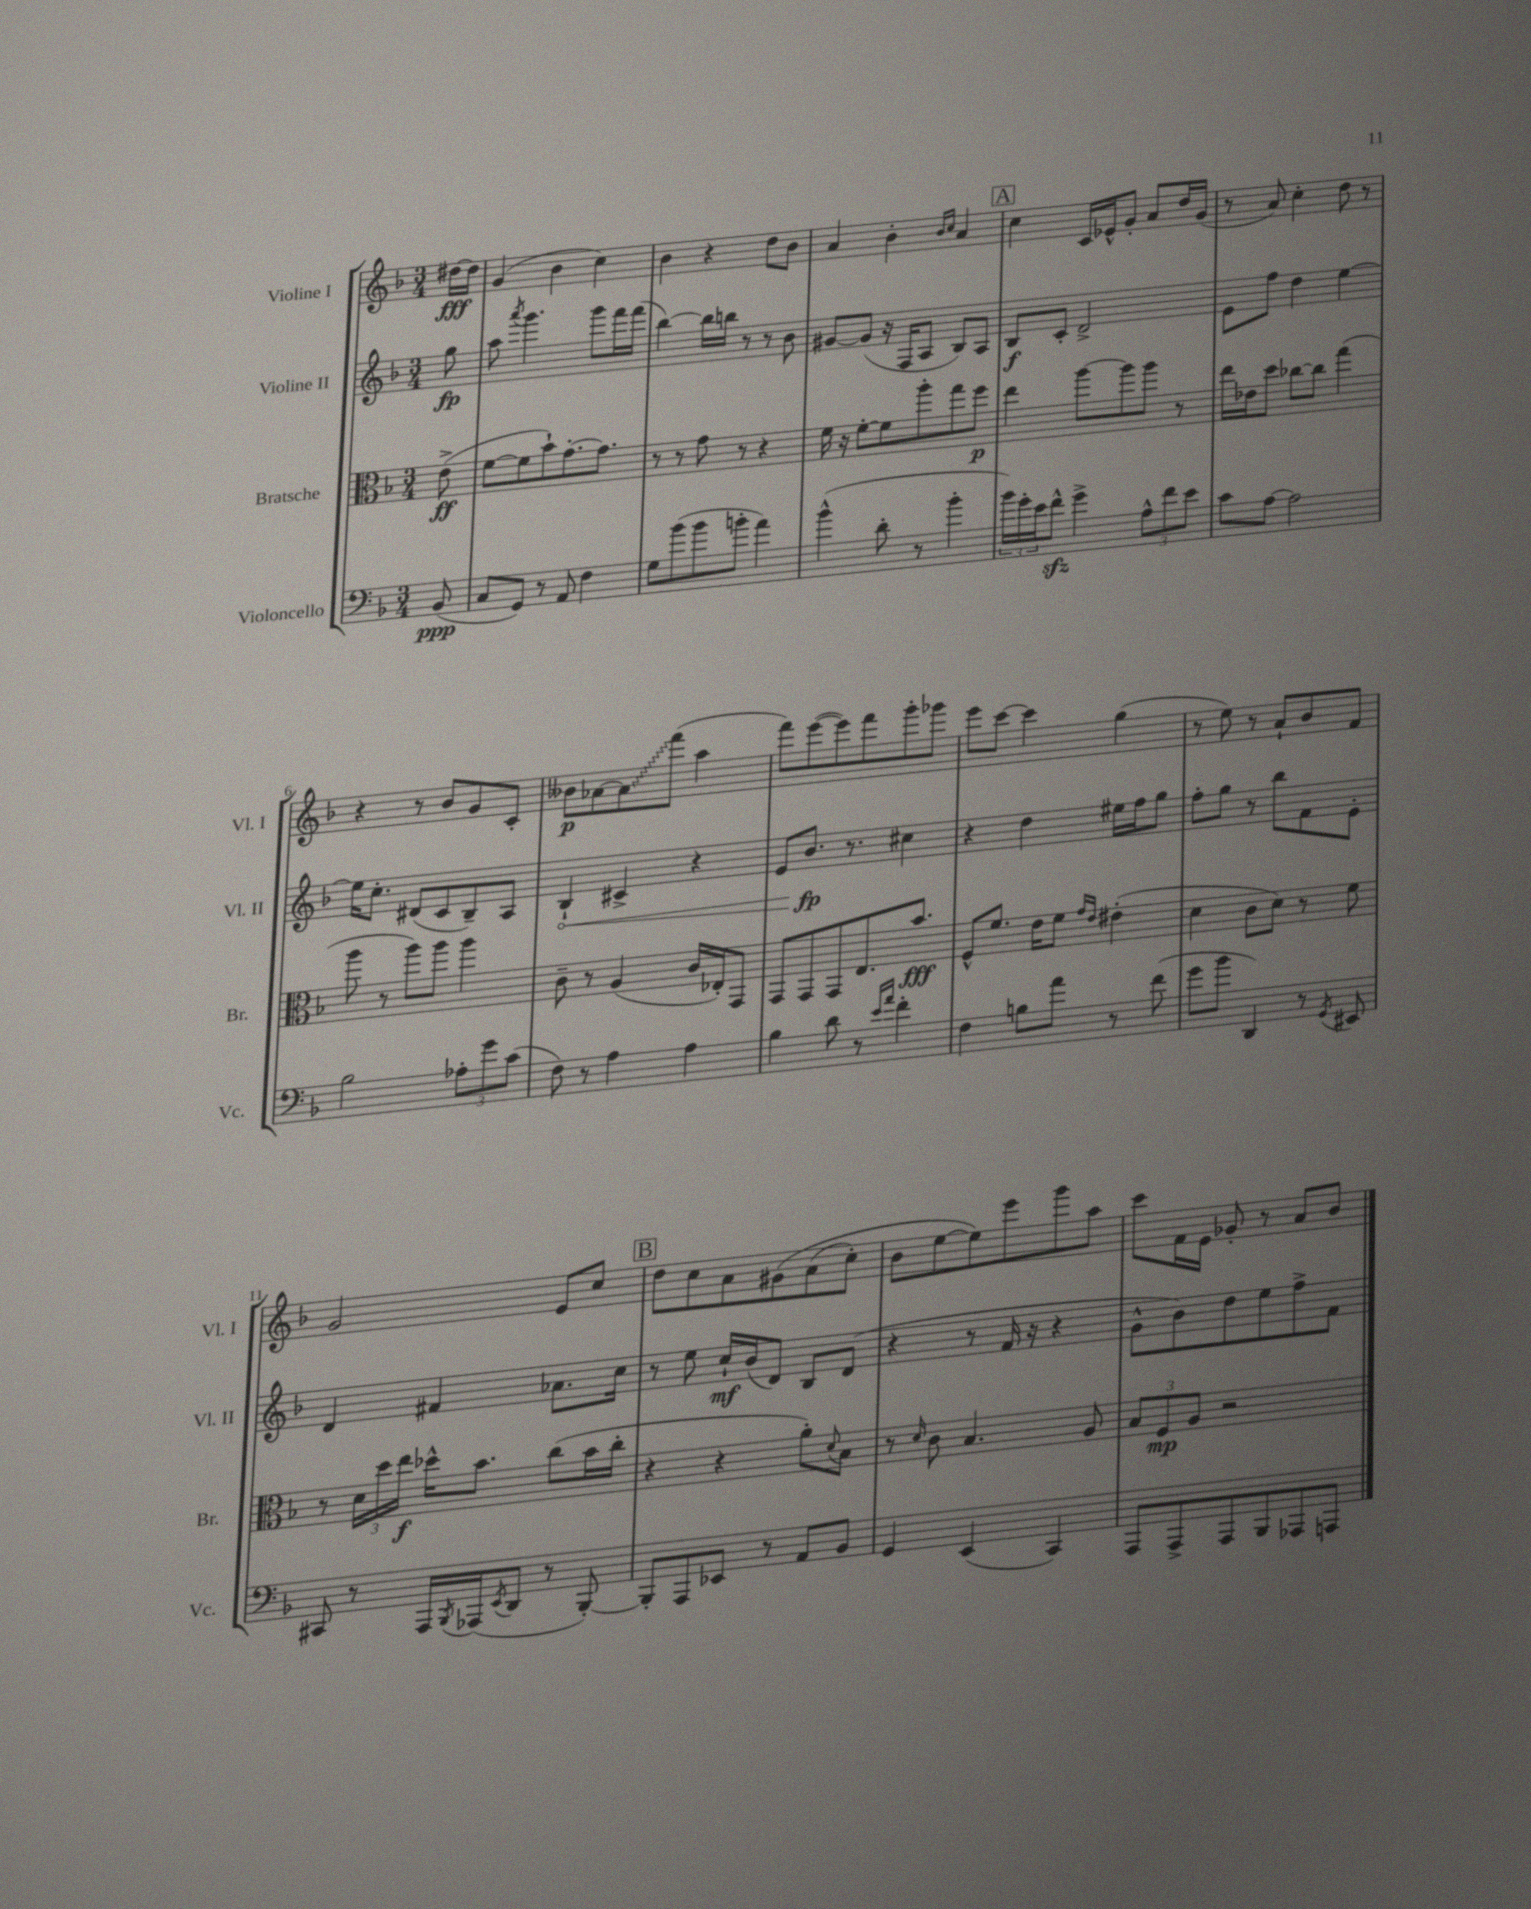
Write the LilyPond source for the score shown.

<<
\new StaffGroup <<
\new Staff = "s0" \with { instrumentName = "Violine I" shortInstrumentName = "Vl. I" } {
    \clef treble \key f \major \numericTimeSignature \time 3/4 \partial 8
    dis''16~\fff dis''16 |
    g'4( bes'4 c''4) |
    bes'4 r4 d''8 bes'8 |
    a'4 bes'4-. \grace { bes'16 c''16 } a'4 |
    \mark \markup { \box "A" } c''4 c'16 ees'16-^ g'8-. a'8 d''16 g'16( |
    r8 a'8) c''4-. d''8 r8 |
    r4 r8 bes'8 g'8 c'8-. |
    beses'8\p aes'8~ \once \override Glissando.style = #'zigzag aes'8\glissando f'''8( a''4 |
    f'''8) e'''8~( e'''8) f'''8 g'''8-. ges'''8 |
    e'''8 c'''8~ c'''4 g''4( |
    r8 e''8) r8 a'8-! bes'8 f'8 |
    g'2 e'8 c''8 |
    \mark \markup { \box "B" } d''8 c''8 a'8 gis'8\( a'8( c''8-.) |
    bes'8 e''8~ e''8\) e'''8 g'''8 a''8 |
    c'''8 f'16 e'16 ges'8-. r8 a'8 bes'8 \bar "|." |
}
\new Staff = "s1" \with { instrumentName = "Violine II" shortInstrumentName = "Vl. II" } {
    \clef treble \key f \major \numericTimeSignature \time 3/4 \partial 8
    g''8\fp |
    a''8 \acciaccatura { a'''8 } g'''4. g'''8 f'''16 f'''16( |
    bes''4~) bes''16 b''16 r8 r8 bes'8 |
    gis'8~ gis'8( r16 f16 a8 bes8) a8 |
    \mark \markup { \box "A" } bes8\f c'8-. d'2-> |
    e'8 f''8 d''4 e''4~ |
    e''16 c''8.-. dis'8( c'8 bes8--) a8 |
    \once \override Hairpin.circled-tip = ##t bes4-!\< cis'4-> r4 |
    e'8 bes'8.\fp\! r8. cis''4 |
    r4 d''4 eis''16 f''16 g''8 |
    f''8-. g''8 r8 bes''8 f'8 e'8-. |
    d'4 fis'4 aes'8. c''16 |
    \mark \markup { \box "B" } r8 e''8 c''16-!\mf bes'16( d'8) bes8 d'8( |
    r4 r8 f'16 r16 r4 |
    g'8-^ bes'8) d''8 e''8 f''8-> f'8 \bar "|." |
}
\new Staff = "s2" \with { instrumentName = "Bratsche" shortInstrumentName = "Br." } {
    \clef alto \key f \major \numericTimeSignature \time 3/4 \partial 8
    e'8->\ff( |
    f'8~ f'8 bes'8-!) g'8.~-. g'8. |
    r8 r8 g'8 r8 r4 |
    f'16 r16 f'8~-. f'8 a''8-. g''8 f''8\p |
    \mark \markup { \box "A" } e''4 a''8~ a''8 a''8 r8 |
    e''16 ees'16 d''8 ces''8~ ces''8 g''4( |
    a''8 r8 a''8) a''8 a''4 |
    c'8-- r8 a4( c'16 ees16-.) g,8 |
    g,8 g,8 g,8 e8. bes'8.\fff |
    f8-^ f'8. e'16 f'8 \grace { g'16 e'16 } eis'4-.( |
    d'4 c'8 d'8) r8 f'8 |
    r8 \tuplet 3/2 { d'16 d''16 e''16\f } des''16-^ bes'8. c''8( bes'16 c''16-. |
    \mark \markup { \box "B" } r4 r4 a'8-.) \appoggiatura { d'8 } bes8 |
    r8 \grace { d'16 } c'8 bes4. a8 |
    \tuplet 3/2 { bes8 f8\mp a8 } r2 \bar "|." |
}
\new Staff = "s3" \with { instrumentName = "Violoncello" shortInstrumentName = "Vc." } {
    \clef bass \key f \major \numericTimeSignature \time 3/4 \partial 8
    bes,8\ppp( |
    c8 g,8) r8 a,8 f4 |
    g8 bes'8( bes'8 b'8-. a'4) |
    bes'4-^( d'8-. r8 bes'4-. |
    \mark \markup { \box "A" } \tuplet 3/2 { bes'16) g'16-. e'16 } f'8-^\sfz g'4-> \tuplet 3/2 { a8-^ f'8 e'8 } |
    c'8 a8~ a2 |
    bes2 \tuplet 3/2 { aes8-. g'8 c'8( } |
    f8) r8 a4 a4 |
    bes4 d'8 r8 \grace { e'16 a'16 } f'4-. |
    f4 b8 a'8 r8 f'8( |
    g'8 bes'8 d,4) r8 \acciaccatura { g,8 } eis,8 |
    cis,8 r8 a,,16 \acciaccatura { bes,,8 } aes,,16( \acciaccatura { e,8 } d,8 r8 bes,,8~-.) |
    \mark \markup { \box "B" } bes,,8-. a,,8 ees,8 r8 a,8 bes,8 |
    g,4 e,4( c,4) |
    a,,8 a,,8-> a,,8 bes,,8 aes,,8 a,,8 \bar "|." |
}
>>
>>
